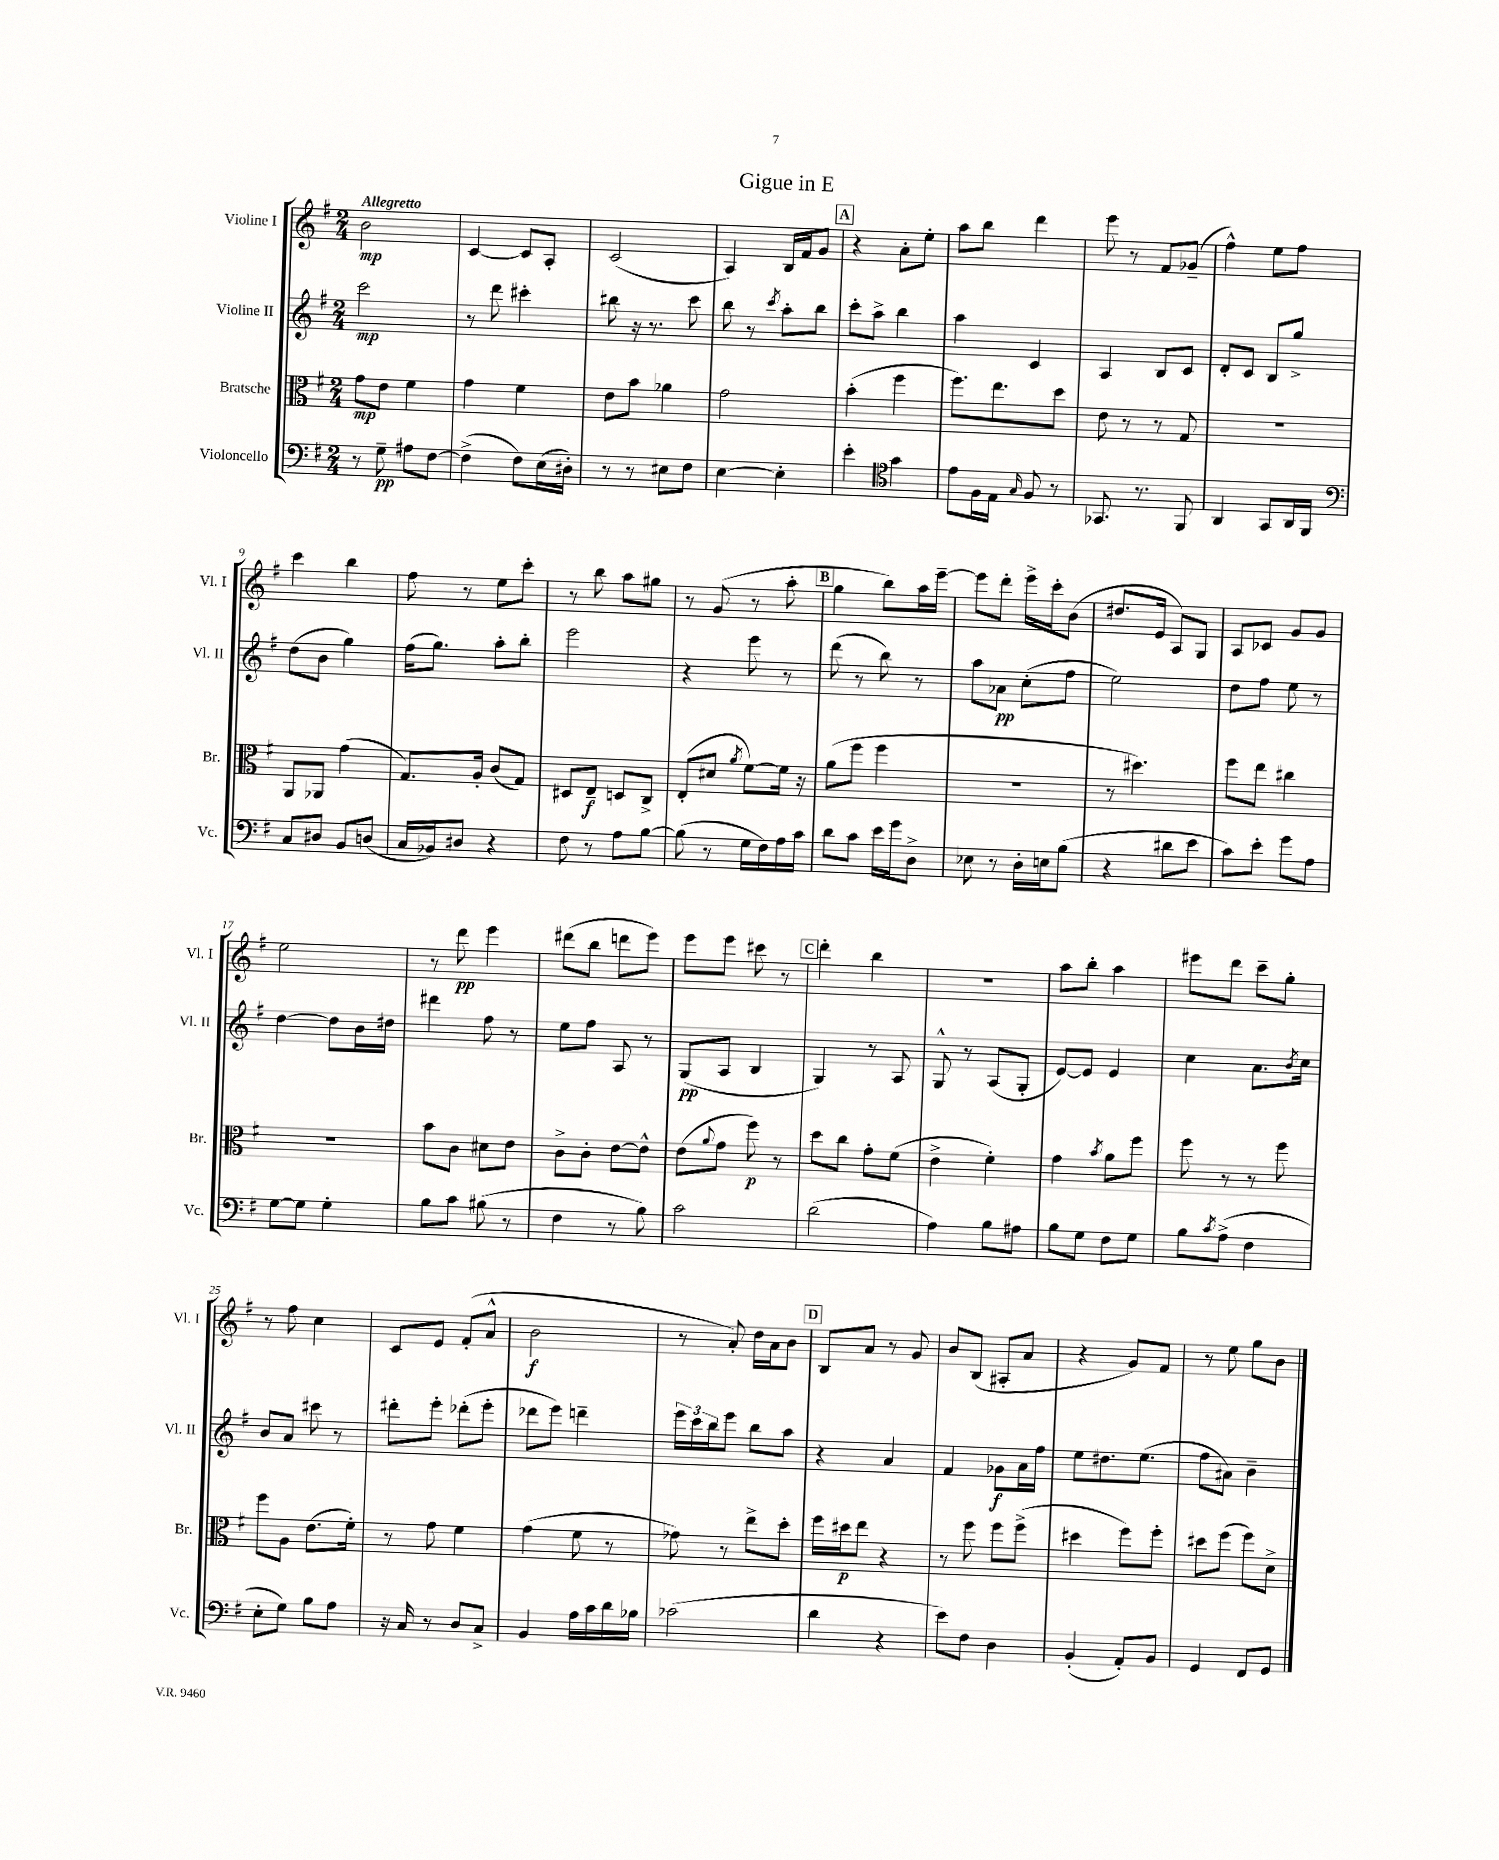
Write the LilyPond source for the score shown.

\header { title = "Gigue in E" }
<<
\new StaffGroup <<
\new Staff = "s0" \with { instrumentName = "Violine I" shortInstrumentName = "Vl. I" } {
    \clef treble \key g \major \numericTimeSignature \time 2/4 \tempo "Allegretto"
    b'2\mp |
    c'4~ c'8 a8-. |
    c'2( |
    a4) b16 fis'16 g'8 |
    \mark \markup { \box "A" } r4 a'8-. e''8-. |
    a''8 b''8 d'''4 |
    e'''8 r8 fis'8 ges'8--( |
    fis''4-^) e''8 fis''8 |
    c'''4 b''4 |
    fis''8 r8 e''8 c'''8-. |
    r8 b''8 a''8 gis''8 |
    r8 g'8( r8 a''8-. |
    \mark \markup { \box "B" } g''4 b''8) a''16 e'''16~-- |
    e'''8 d'''8-. e'''16-> c'''16-. b'8( |
    dis''8. e'16 a8) g8 |
    a8 ces'8 g'8 g'8 |
    e''2 |
    r8 d'''8\pp e'''4 |
    dis'''8( b''8 d'''8 e'''8) |
    e'''8 e'''8 cis'''8 r8 |
    \mark \markup { \box "C" } d'''4-. b''4 |
    R2 |
    a''8 b''8-. a''4 |
    eis'''8 d'''8 c'''8-- g''8-. |
    r8 fis''8 c''4 |
    c'8 e'8 fis'8-.( a'8-^ |
    b'2\f |
    r8 a'8-.) d''16 a'16 b'8 |
    \mark \markup { \box "D" } b8 a'8 r8 g'8 |
    b'8 b8( ais8-. a'8 |
    r4 g'8) fis'8 |
    r8 e''8 g''8 b'8 \bar "|." |
}
\new Staff = "s1" \with { instrumentName = "Violine II" shortInstrumentName = "Vl. II" } {
    \clef treble \key g \major \numericTimeSignature \time 2/4
    c'''2\mp |
    r8 d'''8 cis'''4-. |
    bis''8 r16 r8. c'''8 |
    b''8 r8 \acciaccatura { c'''8 } a''8-. b''8 |
    \mark \markup { \box "A" } c'''8-. a''8-> b''4 |
    a''4 c'4 |
    a4 b8 c'8 |
    d'8-. c'8 b8 g''8-> |
    d''8( b'8 g''4) |
    fis''16( g''8.) a''8-. b''8-. |
    e'''2 |
    r4 e'''8 r8 |
    \mark \markup { \box "B" } d'''8( r8 b''8) r8 |
    a''8 aes'8\pp c''8-.( fis''8 |
    e''2) |
    d''8 fis''8 e''8 r8 |
    d''4~ d''8 b'16 dis''16 |
    dis'''4 fis''8 r8 |
    e''8 fis''8 a8 r8 |
    g8\pp( a8 b4 |
    \mark \markup { \box "C" } g4) r8 a8 |
    g8-^ r8 a8( g8-. |
    e'8~) e'8 e'4 |
    c''4 a'8. \acciaccatura { b'8 } c''16 |
    b'8 a'8 cis'''8 r8 |
    dis'''8-. e'''8-. des'''8-.( e'''8-. |
    des'''8 e'''8) d'''4-- |
    \tuplet 3/2 { e'''16 c'''16 b''16 } e'''8 b''8 a''8 |
    \mark \markup { \box "D" } r4 a'4 |
    fis'4 ges'8\f a'16 fis''16 |
    e''8 dis''8. e''8.( |
    fis''8 ais'8) b'4-- \bar "|." |
}
\new Staff = "s2" \with { instrumentName = "Bratsche" shortInstrumentName = "Br." } {
    \clef alto \key g \major \numericTimeSignature \time 2/4
    g'8\mp e'8 fis'4 |
    g'4 fis'4 |
    e'8 b'8 aes'4 |
    g'2 |
    \mark \markup { \box "A" } b'4-.( fis''4 |
    fis''8.) e''8. d''8 |
    e'8 r8 r8 g8 |
    r2 |
    a,8 aes,8 g'4( |
    g8.) a16-. c'8( g8) |
    dis8 e8--\f d8 c8-> |
    e8-.( dis'8 \acciaccatura { a'8 } fis'8~) fis'16 r16 |
    \mark \markup { \box "B" } a'8( fis''8 fis''4 |
    r2 |
    r8 dis''4.) |
    fis''8 e''8 cis''4 |
    r2 |
    b'8 c'8 dis'8 e'8 |
    c'8-> c'8-. e'8~ e'8-^ |
    e'8( \appoggiatura { a'8 } g'8 fis''8\p) r8 |
    \mark \markup { \box "C" } d''8 c''8 g'8-. fis'8( |
    e'4-> fis'4-.) |
    g'4 \acciaccatura { b'8 } a'8 fis''8 |
    fis''8 r8 r8 fis''8 |
    fis''8 a8 e'8.( fis'16-.) |
    r8 g'8 fis'4 |
    g'4( fis'8 r8 |
    ges'8) r8 e''8-> d''8-. |
    \mark \markup { \box "D" } fis''16 dis''16\p e''8 r4 |
    r8 fis''8 fis''8 fis''8->( |
    dis''4 fis''8) fis''8-. |
    dis''8 fis''8( fis''8) d'8-> \bar "|." |
}
\new Staff = "s3" \with { instrumentName = "Violoncello" shortInstrumentName = "Vc." } {
    \clef bass \key g \major \numericTimeSignature \time 2/4
    r8 g8--\pp ais8 fis8~ |
    fis4->( fis8) e16( dis16-.) |
    r8 r8 eis8 fis8 |
    e4~ e4-. |
    \mark \markup { \box "A" } e'4-. \clef tenor g'4 |
    e'8 fis16 e16 \grace { g16 } fis8 r8 |
    ges,8. r8. fis,8 |
    a,4 g,8 a,16 fis,16 |
    \clef bass c8 dis8 b,8 d8( |
    c16 bes,16) dis8 r4 |
    fis8 r8 a8 b8~ |
    b8( r8 g16 fis16) a16 c'16 |
    \mark \markup { \box "B" } d'8 c'8 e'16 g'16 d8-> |
    ees8 r8 d16-. e16 b8( |
    r4 dis'8 e'8 |
    c'8) e'8-. g'8 a8 |
    g8~ g8 g4-. |
    b8 c'8 bis8( r8 |
    fis4 r8 b8) |
    c'2 |
    \mark \markup { \box "C" } d'2( |
    a4) b8 ais8 |
    b8 g8 fis8 g8 |
    b8 \acciaccatura { c'8 } a8->( fis4 |
    e8-. g8) b8 a8 |
    r16 c16 r8 d8 c8-> |
    b,4 a16 c'16 d'16 bes16 |
    ces'2( |
    \mark \markup { \box "D" } d'4 r4 |
    e'8) fis8 d4 |
    b,4-.( a,8-.) b,8 |
    g,4 fis,8 g,8 \bar "|." |
}
>>
>>
